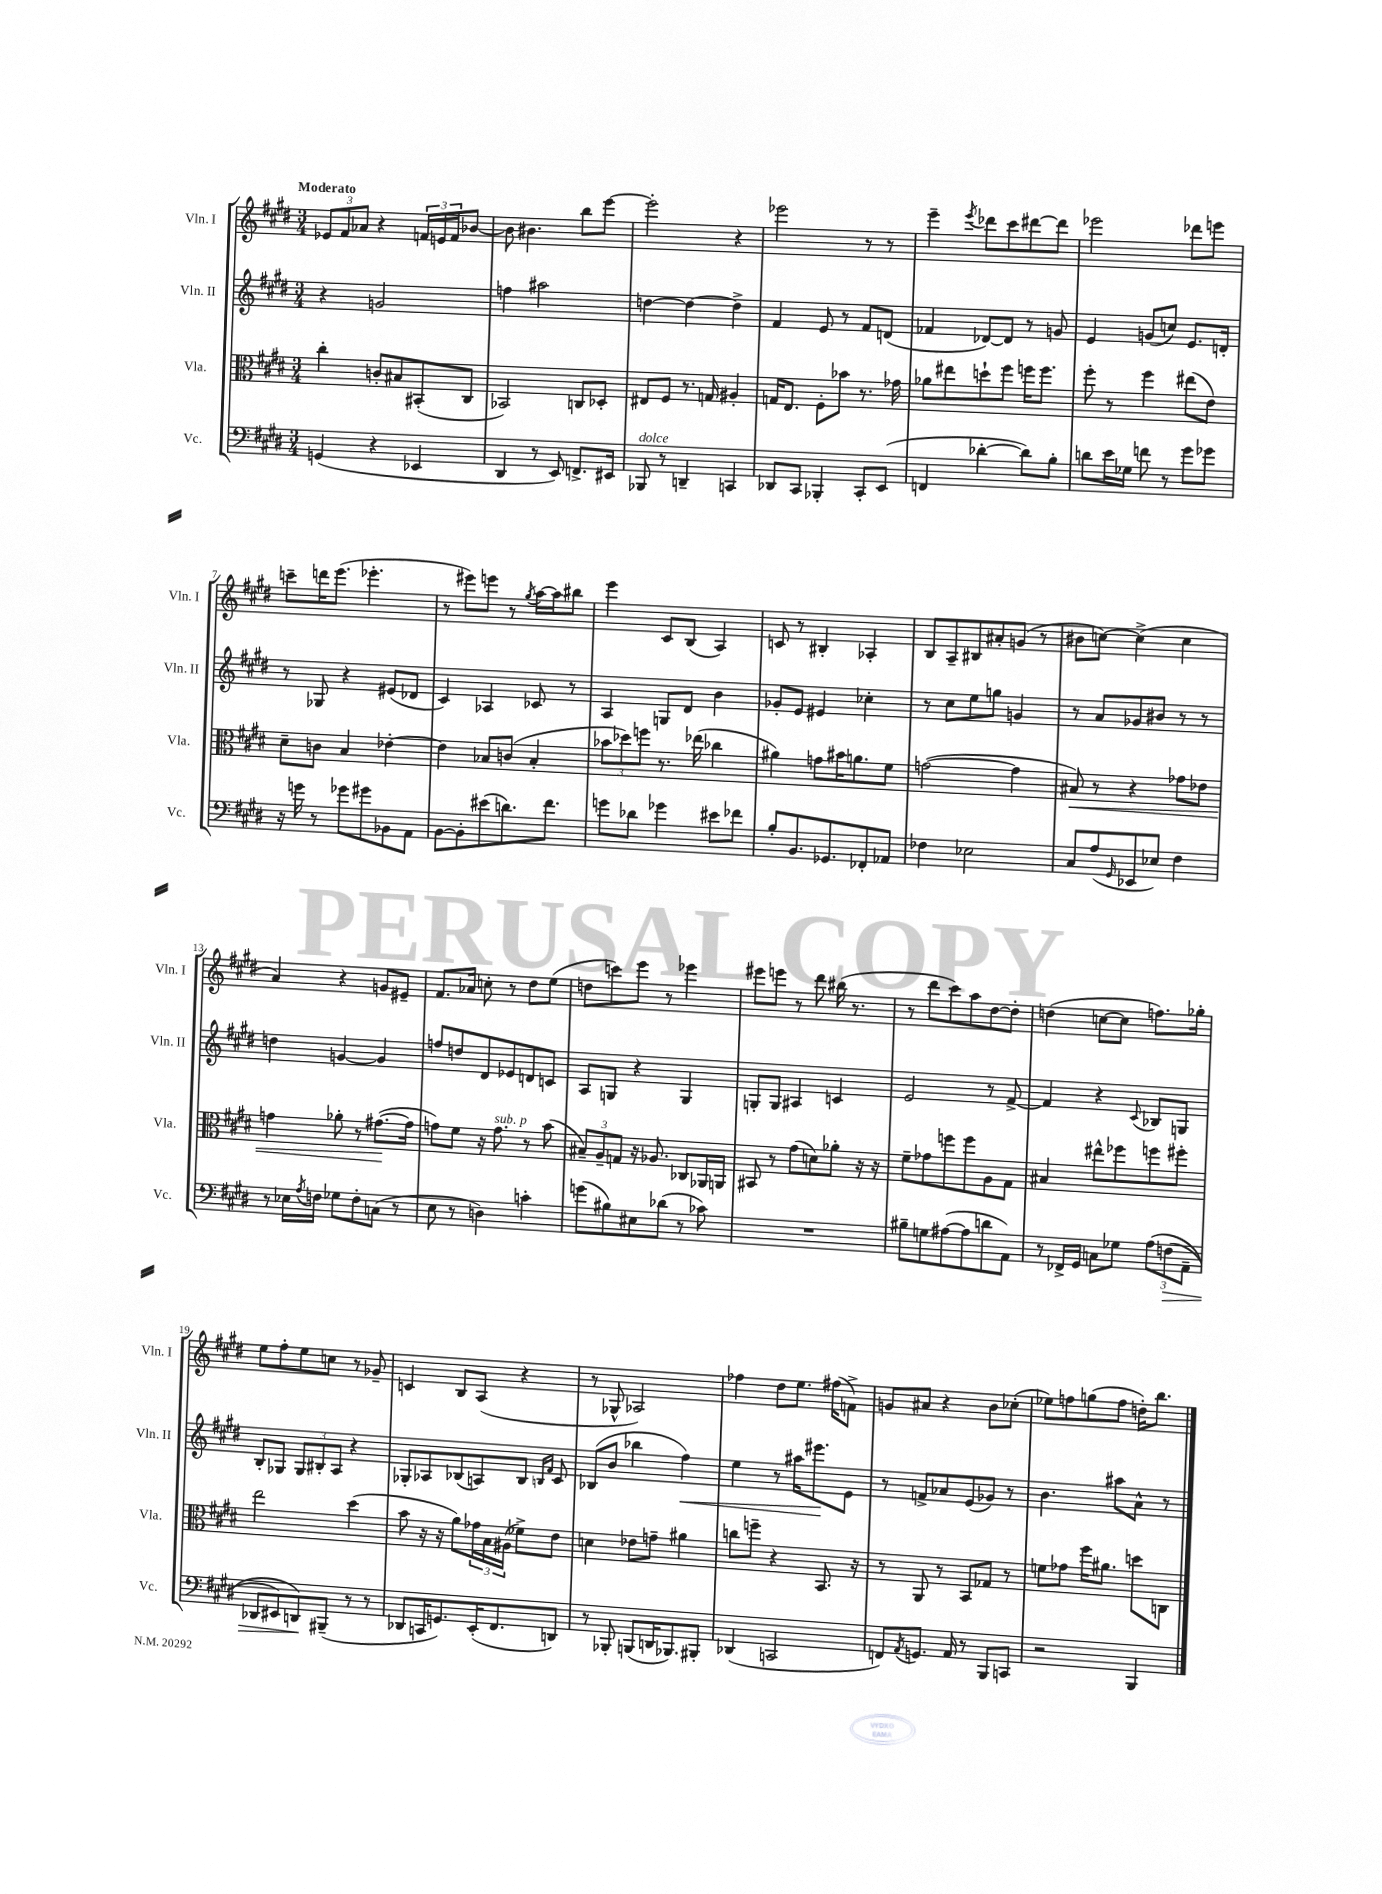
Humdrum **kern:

**kern	**dynam	**kern	**dynam	**kern	**dynam	**kern
*part4	*part4	*part3	*part3	*part2	*part2	*part1
*staff4	*staff4	*staff3	*staff3	*staff2	*staff2	*staff1
*I"Vc.	*	*I"Vla.	*	*I"Vln. II	*	*I"Vln. I
*I'Vc.	*	*I'Vla.	*	*I'Vln. II	*	*I'Vln. I
*clefF4	*	*clefC3	*	*clefG2	*	*clefG2
*k[f#c#g#d#]	*	*k[f#c#g#d#]	*	*k[f#c#g#d#]	*	*k[f#c#g#d#]
*M3/4	*	*M3/4	*	*M3/4	*	*M3/4
=1	=1	=1	=1	=1	=1	=1
!	!	!	!	!	!	!LO:TX:a:B:t=Moderato
(4GGn/	.	4cc#'\	.	4r	.	12e-X/L
.	.	.	.	.	.	12f#/
.	.	.	.	.	.	12a-X/J
4r	.	8cn'/L	.	2gn/	.	4r
.	.	8B#X/	.	.	.	.
4EE-X/	.	(8BB#X'/	.	.	.	24fn/LL
.	.	.	.	.	.	24en/
.	.	.	.	.	.	24f/J
.	.	8C#/J	.	.	.	[8b-X/J
=2	=2	=2	=2	=2	=2	=2
4DD#/	.	2BB-X/)	.	4ffn\	.	8b-\]
.	.	.	.	.	.	4.b#X\
8r	.	.	.	2aa#X\	.	.
8EE/)	.	.	.	.	.	.
8.FFn^/L	.	8Cn/L	.	.	.	8bb\L
.	.	8D-X'/J	.	.	.	[8eee\J
16EE#X/Jk	.	.	.	.	.	.
=3	=3	=3	=3	=3	=3	=3
!LO:TX:a:i:t=dolce	!	!	!	!	!	!
8BBB-X/	.	8E#X/L	.	[4ddn\	.	2eee'\]
8r	.	8F#/J	.	.	.	.
4DDn~/	.	8.r	.	4dd\_	.	.
.	.	16Gn/	.	.	.	.
4CCn/	.	4A#X'/	.	4dd^\]	.	4r
=4	=4	=4	=4	=4	=4	=4
8DD-X/L	.	16Gn/KL	.	4f#/	.	2eee-X\
.	.	8.E/J	.	.	.	.
8CC#/J	.	.	.	.	.	.
4BBB-X'/	.	8F#'\L	.	8e/	.	.
.	.	8b-X\J	.	8r	.	.
8CC#'/L	.	8.r	.	8f#/L	.	8r
(8EE/J	.	.	.	(8dn/J	.	8r
.	.	16g-X\	.	.	.	.
=5	=5	=5	=5	=5	=5	=5
4FFn/	.	8a-X\L	.	4f-X/	.	4eee~\
.	.	8ee#X\	.	.	.	.
.	.	.	.	.	.	8qeee/
[4d-X'\	.	8ddn`\	.	[8d-X/L)	.	8ddd-X\L
.	.	8ff#\J	.	8d-/J]	.	8ccc#\
8d-\L])	.	16ffn\KL	.	8r	.	[8ddd#X\
.	.	8.ff\J	.	.	.	.
8B'\J	.	.	.	8gn/	.	8ddd#\J]
=6	=6	=6	=6	=6	=6	=6
8dn\L	.	8ff#'\	.	4e/	.	2eee-X\
16e\L	.	8r	.	.	.	.
16G-X\JJ	.	.	.	.	.	.
8fn\	.	4ff#\	.	(8gn/L	.	.
8r	.	.	.	8ccn/J)	.	.
8g#\L	.	(8ee#X\L	.	8.e/L	.	8ddd-X\L
8g-X\J	.	8e\J)	.	.	.	8eeen\J
.	.	.	.	16dn'/Jk	.	.
!!LO:LB:g=z
=7	=7	=7	=7	=7	=7	=7
16r	.	8d#~\L	.	8r	.	8cccn~\L
16gn\	.	.	.	.	.	.
8r	.	8cn\J	.	8G-X/	.	16dddn\K
.	.	.	.	.	.	(8.eee\J
8g-X\L	.	4B/	.	4r	.	.
8g#X\	.	.	.	.	.	4.eee-X'\
8BB-X\	.	[4e-X'\	.	(8e#X/L	.	.
8AA\J	.	.	.	8d-X/J	.	.
=8	=8	=8	=8	=8	=8	=8
[8BB\L	.	4e-\]	.	4c#/)	.	8r
8BB'\]	.	.	.	.	.	8eee#X\L)
(8e#X\	.	8B-X/L	.	4A-X/	.	8eeen\J
8.dn\)	.	(8cn/J	.	.	.	8r
.	.	.	.	.	.	8qgg#/
.	.	4B-'/	.	8c-X/	.	[16aa\LL
8.f#\J	.	.	.	.	.	16aa\J]
.	.	.	.	8r	.	8bb#X\J
=9	=9	=9	=9	=9	=9	=9
8gn\L	.	12b-X\L	.	4A/	.	4eee\
.	.	12dd-X\)	.	.	.	.
8d-X\J	.	.	.	.	.	.
.	.	12ffn\J	.	.	.	.
4g-X\	.	8.r	.	8Gn/L	.	8c#/L
.	.	.	.	8d#/J	.	(8B/J
.	.	(16ee-X\	.	.	.	.
8e#X\L	.	4cc-X\	.	4b\	.	4A/)
8f-X\J	.	.	.	.	.	.
=10	=10	=10	=10	=10	=10	=10
8B'/L	.	4a#X\)	.	8g-X'/L	.	8cn/
8.BB/	.	.	.	8e/J	.	8r
.	.	8gn\L	.	4e#X/	.	4B#X'/
8.GG-X/	.	.	.	.	.	.
.	.	16b#X\K	.	.	.	.
.	.	8.an\	.	.	.	.
8FF-X'/	.	.	.	4cc-X'\	.	4A-X'/
8AA-X/J	.	8f#\J	.	.	.	.
=11	=11	=11	=11	=11	=11	=11
4F-X\	.	([2gn\	.	8r	.	8B/L
.	.	.	.	8cc#\L	.	8A~/
2E-X\	.	.	.	8ee\	.	8B#X/
.	.	.	.	8ggn\J	.	8a#X'/
.	.	4g\]	.	4gn/	.	(8gn/J
.	.	.	.	.	.	8r
=12	=12	=12	=12	=12	=12	=12
!	!	!	!LO:HP:b	!	!	!
8C#/L	.	8B#X/)	<	8r	.	8b#X\L
(8A/	.	8r	.	8a/L	.	[8ccn\J)
16qqGG#/	.	.	.	.	.	.
8EE-X/	.	4r	.	8g-X/	.	(4cc^\]
8E-X/J)	.	.	.	8b#X/J	.	.
4F#\	.	8g-X\L	.	8r	.	4cc\
.	.	8e-X\J	.	8r	.	.
!!LO:LB:g=z
=13	=13	=13	=13	=13	=13	=13
8r	.	4gn\	.	4ddn\	.	4a/)
16E-X\LL	.	.	.	.	.	.
8qA/	.	.	.	.	.	.
16Fn\JJ	.	.	.	.	.	.
8G-X\L	.	8a-X'\	.	[4gn/	.	4r
8F'\	.	8r	.	.	.	.
(8Cn\J	.	([8.g#X\L	.	4g/]	.	8gn/L
8r	.	.	.	.	.	8e#X~/J
.	.	16g#\Jk]	[	.	.	.
=14	=14	=14	=14	=14	=14	=14
8E\	.	8gn\L)	.	8ffn/L	.	8.f#/L
8r	.	8f#\J	.	8ddn/	.	.
.	.	.	.	.	.	16a-X/Jk
4Dn\)	.	16r	.	8d#/	.	8ccn'\
!	!	!LO:TX:a:i:t=sub. p	!	!	!	!
.	.	8.g\	.	.	.	.
.	.	.	.	8e-X/	.	8r
4cn'\	.	8r	.	8dn/	.	8dd#\L
.	.	(8b\	.	8cn/J	.	(8ee\J
=15	=15	=15	=15	=15	=15	=15
(8gn\L	.	12B#X~/L)	.	8A/L	.	8ddn\L
.	.	12A~/	.	.	.	.
8B#X\)	.	.	.	8Gn/J	.	8cccn\)
.	.	12Gn/J	.	.	.	.
8E#X\	.	16r	.	4r	.	8eee\J
.	.	8.A-X/	.	.	.	.
(8d-X\J	.	.	.	.	.	8r
8r	.	8C-X/L	.	4G/	.	4eee-X\
8c-X\)	.	16AA-X/L	.	.	.	.
.	.	16AAn/JJ	.	.	.	.
=16	=16	=16	=16	=16	=16	=16
2.r	.	8BB#X/	.	8Gn'/L	.	8eee#X\L
.	.	8r	.	8G/J	.	8eeen\J
.	.	(8g#\L	.	4A#X/	.	8r
.	.	8dn\)	.	.	.	8ddd#\
.	.	8a-X'\J	.	4cn/	.	(16bb#X\
.	.	.	.	.	.	8.r
.	.	16r	.	.	.	.
.	.	16r	.	.	.	.
=17	=17	=17	=17	=17	=17	=17
8B#X~\L	.	8f#~\L	.	2e/	.	8r
8Gn\	.	8g-X\	.	.	.	8ddd#\L
([8A#X\	.	8ffn\	.	.	.	8ccc#\)
8A#\]	.	8ff\	.	.	.	8aa\
8dn\	.	8A\	.	8r	.	[8dd#\
8AA\J)	.	8G#\J	.	[8f#^/	.	8dd#'\J]
=18	=18	=18	=18	=18	=18	=18
8r	.	4B#X/	.	4f#/]	.	(4ddn\
16FF-X^/LL	.	.	.	.	.	.
16GG#/JJ	.	.	.	.	.	.
8Cn\L	.	8ee#X^^\L	.	4r	.	[8ccn\L
8G-X\J	.	8ff-X\	.	.	.	8cc\J]
.	.	.	.	8qqc#/	.	.
(12A\L	.	8ffn\	.	8B-X/L	.	8.ffn\L)
!	!LO:HP:b	!	!	!	!	!
(12Fn\	>	.	.	.	.	.
.	.	8ff#X'\J	.	8Gn/J	.	.
12AA~\J	.	.	.	.	.	.
.	.	.	.	.	.	16gg-X'\Jk
!!LO:LB:g=z
=19	=19	=19	=19	=19	=19	=19
8DD-X/L	.	2ee\	.	8B'/L	.	8ee\L
8EE#X/)	.	.	.	8G-X/J	.	8ff#'\
8DDn/)	.	.	.	12G-/L	.	8ee\
.	.	.	.	12B#X'/	.	.
(8BBB#X~/J	]	.	.	.	.	8ccn\J
.	.	.	.	12A/J	.	.
8r	.	(4dd#\	.	4r	.	8r
8r	.	.	.	.	.	8g-X~/
=20	=20	=20	=20	=20	=20	=20
8DD-X/L	.	8b\	.	8G-X'/L	.	4cn/
16CCn/K	.	16r	.	8A-X/	.	.
8.GGn/)	.	16r	.	.	.	.
.	.	8a\L)	.	(8B-X/	.	8B/L
(16EE'/K	.	24g-X\L	.	8An/)	.	(8A/J
.	.	24B\	.	.	.	.
8.FF#/	.	.	.	.	.	.
.	.	(24A#X\JJ	.	.	.	.
.	.	8f-X^\L)	.	8B-/J	.	4r
.	.	.	.	16qqBn/LL	.	.
.	.	.	.	16qqf#/JJ	.	.
8DDn/J)	.	8e\J	.	8c#/	.	.
=21	=21	=21	=21	=21	=21	=21
8r	.	4dn\	.	(8B-X/L	.	8r
8BBB-X'/	.	.	.	8b/J	.	8G-X^^/
(8BBBn/L	.	8e-X\L	.	4bb-X\	.	2A-X/)
16DDn/K	.	8gn~\J	.	.	.	.
8.BBB-X/)	.	.	.	.	.	.
!	!	!	!	!	!LO:HP:b	!
.	.	4a#X\	.	4ff#\)	<	.
8BBB#X'/J	.	.	.	.	.	.
=22	=22	=22	=22	=22	=22	=22
(4DD-X/	.	8ccn\L	.	4ee\	.	4ff-X\
.	.	8ffn~\J	.	.	.	.
2CCn/	.	4r	.	8r	.	8dd#\L
.	.	.	.	16aa#X\KL	.	8.ee\J
.	.	.	.	8.eee#X\	.	.
.	.	8.BB/	.	.	.	.
.	.	.	.	.	.	(16ff#X\KL
.	.	.	.	8e\J	[	8fn^\J)
.	.	16r	.	.	.	.
=23	=23	=23	=23	=23	=23	=23
8FFn/L)	.	8r	.	8r	.	8gn/L
8qAA/	.	.	.	.	.	.
8.GGn/J	.	8AA/	.	8fn^/L	.	8a#X/J
.	.	8r	.	8a-X/	.	4r
16AA/	.	.	.	.	.	.
8r	.	8BB/L	.	(8e/	.	.
8BBB/L	.	8G-X/J	.	8g-X/J)	.	8b\L
8CCn/J	.	8r	.	8r	.	(8cc-X'\J
=24	=24	=24	=24	=24	=24	=24
2r	.	8fn\L	.	4.b\	.	8ee-X\L)
.	.	8g-X\J	.	.	.	8ffn\
.	.	16ff#\KL	.	.	.	(8ggn\
.	.	8.a#X\J	.	.	.	.
.	.	.	.	8aa#X\L	.	8ff\J
4BBB/	.	8ddn\L	.	8a^^\J	.	16ddn'\KL)
.	.	.	.	.	.	8.bb\J
.	.	8Cn\J	.	8r	.	.
==	==	==	==	==	==	==
*-	*-	*-	*-	*-	*-	*-
